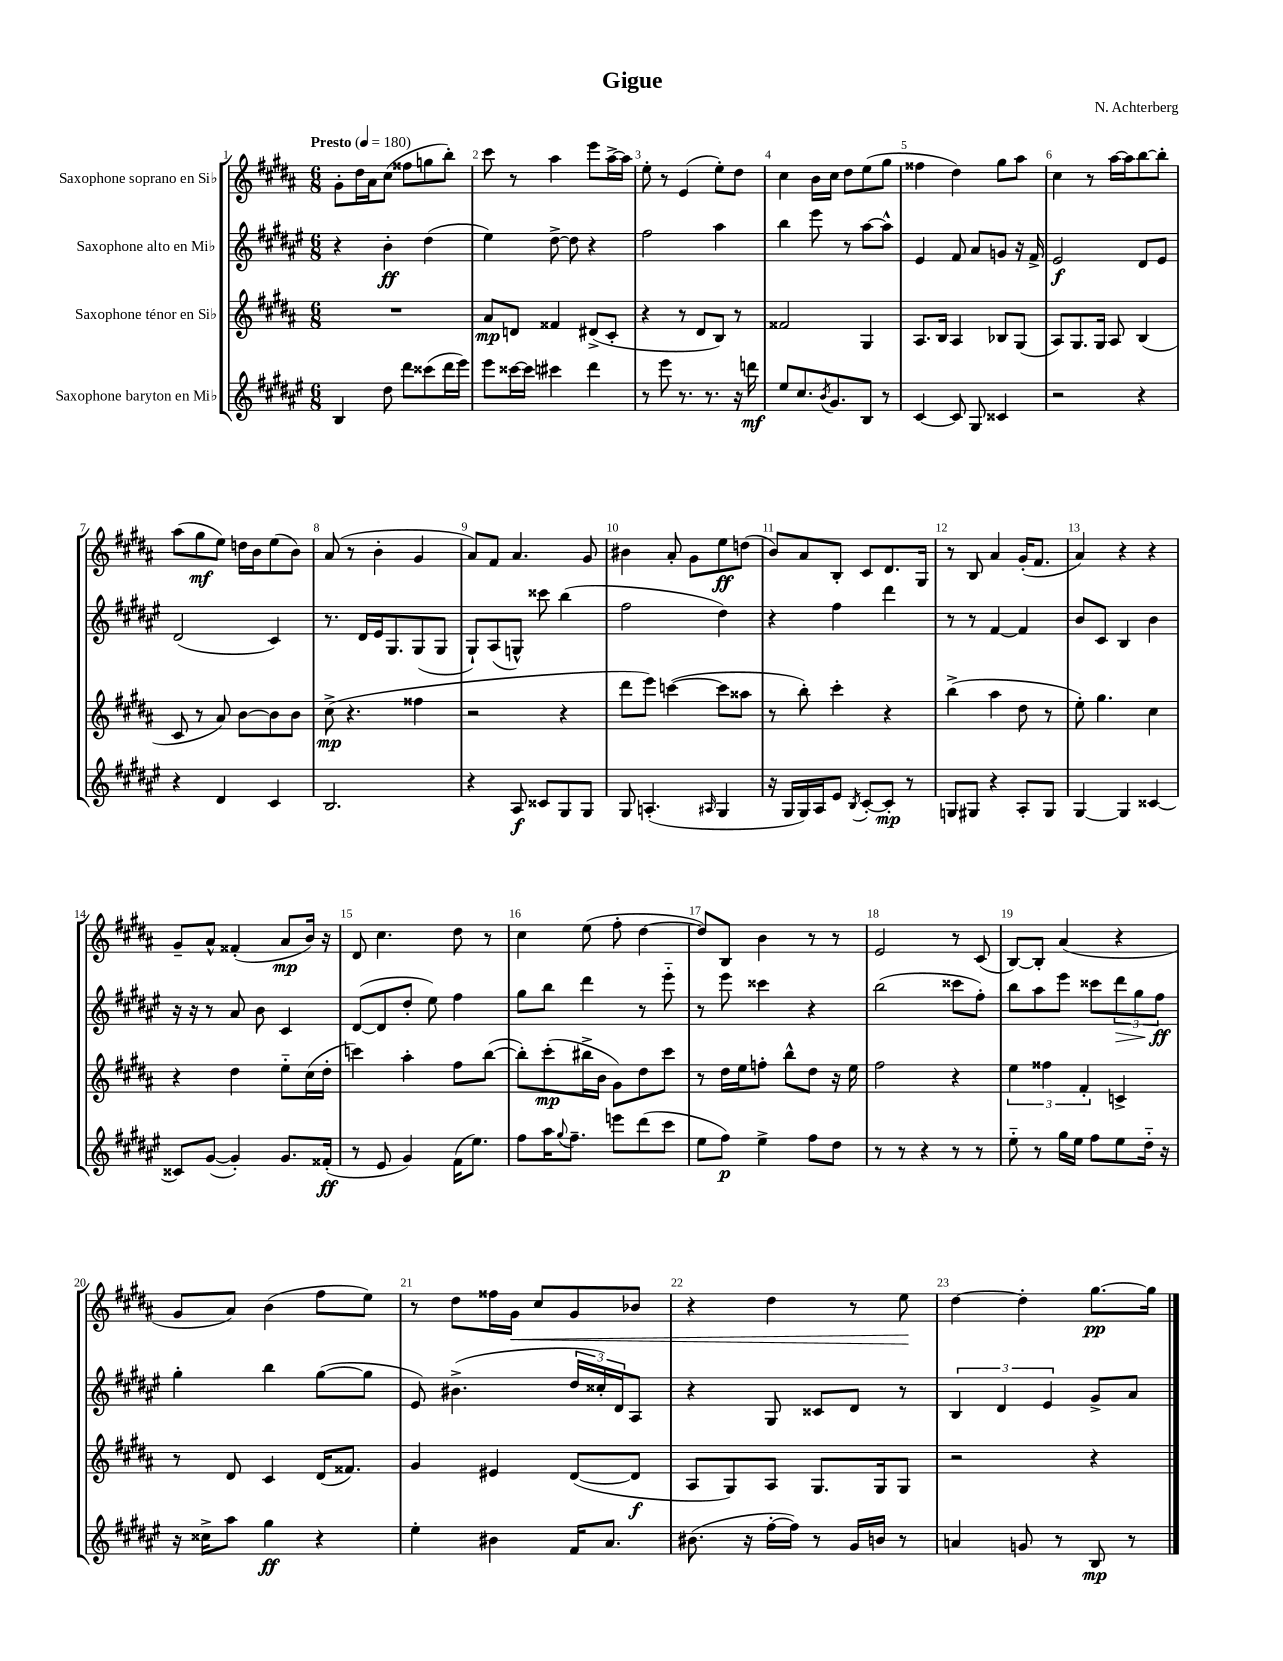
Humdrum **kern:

**kern	**dynam	**kern	**dynam	**kern	**dynam	**kern	**dynam
*part4	*part4	*part3	*part3	*part2	*part2	*part1	*part1
*staff4	*staff4	*staff3	*staff3	*staff2	*staff2	*staff1	*staff1
*I"Saxophone baryton en Mi♭	*	*I"Saxophone ténor en Si♭	*	*I"Saxophone alto en Mi♭	*	*I"Saxophone soprano en Si♭	*
*clefG2	*	*clefG2	*	*clefG2	*	*clefG2	*
*k[f#c#g#d#a#e#]	*	*k[f#c#g#d#a#]	*	*k[f#c#g#d#a#e#]	*	*k[f#c#g#d#a#]	*
*M6/8	*	*M6/8	*	*M6/8	*	*M6/8	*
*MM180	*	*MM180	*	*MM180	*	*MM180	*
=1	=1	=1	=1	=1	=1	=1	=1
!	!	!	!	!	!	!LO:TX:a:B:t=Presto	!
4B/	.	2.r	.	4r	.	8g#'\L	.
.	.	.	.	.	.	16dd#\L	.
.	.	.	.	.	.	16a#\J	.
8dd#\	.	.	.	4b'\	ff	(8cc#\J	.
8ddd#\L	.	.	.	.	.	8ff##X\L	.
(8ccc##X\	.	.	.	(4dd#\	.	8ggn\	.
16ddd#\L	.	.	.	.	.	8bb'\J)	.
16eee#\JJ)	.	.	.	.	.	.	.
=2	=2	=2	=2	=2	=2	=2	=2
8eee#\L	.	8a#/L	mp	4ee#\)	.	8ccc#\	.
[16ccc##X\L	.	8dn/J	.	.	.	8r	.
16ccc##\JJ]	.	.	.	.	.	.	.
4ccc#X\	.	4f##X/	.	[8dd#^\	.	4aa#\	.
.	.	.	.	8dd#\]	.	.	.
4ddd#\	.	(8d#X^/L	.	4r	.	8eee\L	.
.	.	8c#'/J	.	.	.	[16aa#^\L	.
.	.	.	.	.	.	16aa#\JJ]	.
=3	=3	=3	=3	=3	=3	=3	=3
8r	.	4r	.	2ff#\	.	8ee'\	.
8eee#\	.	.	.	.	.	8r	.
8.r	.	8r	.	.	.	(4e/	.
.	.	8d#/L	.	.	.	.	.
8.r	.	.	.	.	.	.	.
.	.	8B/J)	.	4aa#\	.	8ee'\L)	.
16r	.	8r	.	.	.	8dd#\J	.
16dddn\	mf	.	.	.	.	.	.
=4	=4	=4	=4	=4	=4	=4	=4
8ee#/L	.	2f##X/	.	4bb\	.	4cc#\	.
8.cc#/	.	.	.	.	.	.	.
.	.	.	.	8eee#\	.	16b\LL	.
8qb/	.	.	.	.	.	.	.
8.g#/	.	.	.	.	.	16cc#\JJ	.
.	.	.	.	8r	.	8dd#\L	.
8B/J	.	4G#/	.	[8aa#\L	.	(8ee\	.
8r	.	.	.	8aa#^^\J]	.	8gg#\J	.
=5	=5	=5	=5	=5	=5	=5	=5
[4c#/	.	8.A#/L	.	4e#/	.	4ff##X\	.
.	.	16B/Jk	.	.	.	.	.
8c#/]	.	4A#/	.	8f#/	.	4dd#\)	.
8G#/	.	.	.	8a#/L	.	.	.
4c##X/	.	8B-X/L	.	8gn/J	.	8gg#\L	.
.	.	(8G#/J	.	16r	.	8aa#\J	.
.	.	.	.	16f#^/	.	.	.
=6	=6	=6	=6	=6	=6	=6	=6
2r	.	8A#/L)	.	2e#/	f	4cc#\	.
.	.	8.G#/	.	.	.	.	.
.	.	.	.	.	.	8r	.
.	.	16G#/Jk	.	.	.	.	.
.	.	8A#/	.	.	.	[16aa#\LL	.
.	.	.	.	.	.	16aa#\J]	.
4r	.	(4B/	.	8d#/L	.	[8bb\	.
.	.	.	.	8e#/J	.	8bb'\J]	.
!!LO:LB:g=z
=7	=7	=7	=7	=7	=7	=7	=7
4r	.	8c#/	.	(2d#/	.	(8aa#\L	.
.	.	8r	.	.	.	8gg#\	mf
4d#/	.	8a#/)	.	.	.	8ee\J)	.
.	.	[8b\L	.	.	.	16ddn\LL	.
.	.	.	.	.	.	16b\J	.
4c#/	.	8b\]	.	4c#/)	.	(8ee\	.
.	.	8b\J	.	.	.	8b\J)	.
=8	=8	=8	=8	=8	=8	=8	=8
2.B/	.	(8cc#^\	mp	8.r	.	(8a#/	.
.	.	4.r	.	.	.	8r	.
.	.	.	.	16d#/LL	.	.	.
.	.	.	.	16e#/J	.	4b'\	.
.	.	.	.	8.G#/	.	.	.
.	.	4ff##X\	.	(8G#/	.	4g#/	.
.	.	.	.	8G#/J	.	.	.
=9	=9	=9	=9	=9	=9	=9	=9
4r	.	2r	.	8G#`/L)	.	8a#/L)	.
.	.	.	.	(8A#/	.	8f#/J	.
8A#/	f	.	.	8Gn^^/J)	.	4.a#/	.
8c##X/L	.	.	.	8ccc##X\	.	.	.
8G#/	.	4r	.	(4bb\	.	.	.
8G#/J	.	.	.	.	.	8g#/	.
=10	=10	=10	=10	=10	=10	=10	=10
8G#/	.	8ddd#\L	.	2ff#\	.	4b#X\	.
(4.An'/	.	8eee\J)	.	.	.	.	.
.	.	([4cccn\	.	.	.	8a#'/	.
.	.	.	.	.	.	8g#\L	.
16qqA#X/	.	.	.	.	.	.	.
4G#/	.	8ccc\L]	.	4dd#\)	.	8ee\	ff
.	.	8aa##X\J	.	.	.	(8ddn\J	.
=11	=11	=11	=11	=11	=11	=11	=11
16r	.	8r	.	4r	.	8b/L)	.
16G#/LL	.	.	.	.	.	.	.
16G#/)	.	8bb'\)	.	.	.	8a#/	.
16A#/J	.	.	.	.	.	.	.
8e#/J	.	4ccc#'\	.	4ff#\	.	8B'/J	.
8qB/	.	.	.	.	.	.	.
[8c#'/L	.	.	.	.	.	8c#/L	.
8c#'/J]	mp	4r	.	4ddd#\	.	8.d#/	.
8r	.	.	.	.	.	.	.
.	.	.	.	.	.	16G#/Jk	.
=12	=12	=12	=12	=12	=12	=12	=12
8Gn/L	.	(4bb^\	.	8r	.	8r	.
8G#X/J	.	.	.	8r	.	8B/	.
4r	.	4aa#\	.	[4f#/	.	4a#/	.
8A#'/L	.	8dd#\	.	4f#/]	.	(16g#'/KL	.
.	.	.	.	.	.	8.f#/J	.
8G#/J	.	8r	.	.	.	.	.
=13	=13	=13	=13	=13	=13	=13	=13
[4G#/	.	8ee'\)	.	8b/L	.	4a#/)	.
.	.	4.gg#\	.	8c#/J	.	.	.
4G#/]	.	.	.	4B/	.	4r	.
[4c##X/	.	4cc#\	.	4b\	.	4r	.
!!LO:LB:g=z
=14	=14	=14	=14	=14	=14	=14	=14
8c##X/L]	.	4r	.	16r	.	8g#~/L	.
.	.	.	.	16r	.	.	.
([8g#/J	.	.	.	8r	.	8a#^^/J	.
4g#'/])	.	4dd#\	.	8a#/	.	(4f##X'/	.
.	.	.	.	8b\	.	.	.
8.g#/L	.	8ee\L	.	4c#/	.	8a#/L	mp
.	.	(16cc#\L	.	.	.	16b/Jk)	.
(16f##X'/Jk	ff	16dd#'\JJ	.	.	.	16r	.
=15	=15	=15	=15	=15	=15	=15	=15
8r	.	4cccn\)	.	([8d#/L	.	8d#/	.
8e#/	.	.	.	8d#/]	.	4.cc#\	.
4g#/)	.	4aa#'\	.	8dd#'/J	.	.	.
.	.	.	.	8ee#\)	.	.	.
(16f#\KL	.	8ff#\L	.	4ff#\	.	8dd#\	.
8.ee#\J)	.	.	.	.	.	.	.
.	.	([8bb\J	.	.	.	8r	.
=16	=16	=16	=16	=16	=16	=16	=16
8ff#\L	.	8bb'\L])	.	8gg#\L	.	4cc#\	.
16aa#\K	.	(8ccc#'\	mp	8bb\J	.	.	.
8qqgg#/	.	.	.	.	.	.	.
8.ff#~\J	.	.	.	.	.	.	.
.	.	16bb#X^\L	.	4ddd#\	.	(8ee\	.
.	.	16b\JJ	.	.	.	.	.
8eeen\L	.	8g#\L)	.	.	.	8ff#'\	.
(8ddd#\	.	8dd#\	.	8r	.	[4dd#\	.
8ccc#\J	.	8ccc#\J	.	8eee#\	.	.	.
=17	=17	=17	=17	=17	=17	=17	=17
8ee#\L	.	8r	.	8r	.	8dd#/L])	.
8ff#\J)	p	16dd#\LL	.	8eee#\	.	8B/J	.
.	.	16ee\J	.	.	.	.	.
4ee#^\	.	8ffn'\J	.	4ccc##X\	.	4b\	.
.	.	8bb^^\L	.	.	.	.	.
8ff#\L	.	8dd#\J	.	4r	.	8r	.
8dd#\J	.	16r	.	.	.	8r	.
.	.	16ee\	.	.	.	.	.
=18	=18	=18	=18	=18	=18	=18	=18
8r	.	2ff#\	.	(2bb\	.	2e/	.
8r	.	.	.	.	.	.	.
4r	.	.	.	.	.	.	.
8r	.	4r	.	8ccc##X\L	.	8r	.
8r	.	.	.	8ff#'\J)	.	(8c#/	.
=19	=19	=19	=19	=19	=19	=19	=19
8ee#\	.	6ee\	.	8bb\L	.	[8B/L)	.
8r	.	.	.	8aa#\	.	8B'/J]	.
.	.	6ff##X\	.	.	.	.	.
16gg#\LL	.	.	.	8eee#\J	.	(4a#/	.
16ee#\JJ	.	.	.	.	.	.	.
.	.	6f#'/	.	.	.	.	.
8ff#\L	.	.	.	8ccc##X\L	.	.	.
!	!	!	!	!	!LO:HP:b	!	!
8ee#\	.	4cn^/	.	12ddd#\	>	4r	.
.	.	.	.	12gg#\	.	.	.
16dd#\Jk	.	.	.	.	.	.	.
.	.	.	.	12ff#\J	ff	.	.
16r	.	.	.	.	.	.	.
.	.	.	.	.	]	.	.
!!LO:LB:g=z
=20	=20	=20	=20	=20	=20	=20	=20
16r	.	8r	.	4gg#'\	.	8g#/L	.
16cc##X^\KL	.	.	.	.	.	.	.
8aa#\J	.	8d#/	.	.	.	8a#/J)	.
4gg#\	ff	4c#/	.	4bb\	.	(4b\	.
4r	.	(16d#/KL	.	([8gg#\L	.	8ff#\L	.
.	.	8.f##X/J)	.	.	.	.	.
.	.	.	.	8gg#\J]	.	8ee\J)	.
=21	=21	=21	=21	=21	=21	=21	=21
4ee#'\	.	4g#/	.	8e#/)	.	8r	.
.	.	.	.	(4.b#X^\	.	8dd#\L	.
4b#X\	.	4e#X/	.	.	.	16ff##X\L	.
!	!	!	!	!	!	!	!LO:HP:b
.	.	.	.	.	.	16g#\JJ	<
.	.	.	.	.	.	8cc#/L	.
16f#/KL	.	([8d#/L	.	24dd#/LL	.	8g#/	.
.	.	.	.	24cc##X'/)	.	.	.
8.a#/J	.	.	.	.	.	.	.
.	.	.	.	24d#/J	.	.	.
.	.	8d#/J]	f	8A#/J	.	8b-X/J	.
=22	=22	=22	=22	=22	=22	=22	=22
(8.b#X\	.	8A#/L	.	4r	.	4r	.
.	.	8G#/)	.	.	.	.	.
16r	.	.	.	.	.	.	.
[16ff#'\LL	.	8A#/J	.	8G#/	.	4dd#\	.
16ff#\JJ])	.	.	.	.	.	.	.
8r	.	8.G#/L	.	8c##X/L	.	.	.
16g#/LL	.	.	.	8d#/J	.	8r	.
16bn/JJ	.	16G#/k	.	.	.	.	.
8r	.	8G#/J	.	8r	.	8ee\	.
.	.	.	.	.	.	.	[
=23	=23	=23	=23	=23	=23	=23	=23
4an/	.	2r	.	6B/	.	[4dd#\	.
.	.	.	.	6d#/	.	.	.
8gn/	.	.	.	.	.	4dd#'\]	.
.	.	.	.	6e#/	.	.	.
8r	.	.	.	.	.	.	.
8B/	mp	4r	.	8g#^/L	.	[8.gg#\L	pp
8r	.	.	.	8a#/J	.	.	.
.	.	.	.	.	.	16gg#\Jk]	.
==	==	==	==	==	==	==	==
*-	*-	*-	*-	*-	*-	*-	*-
